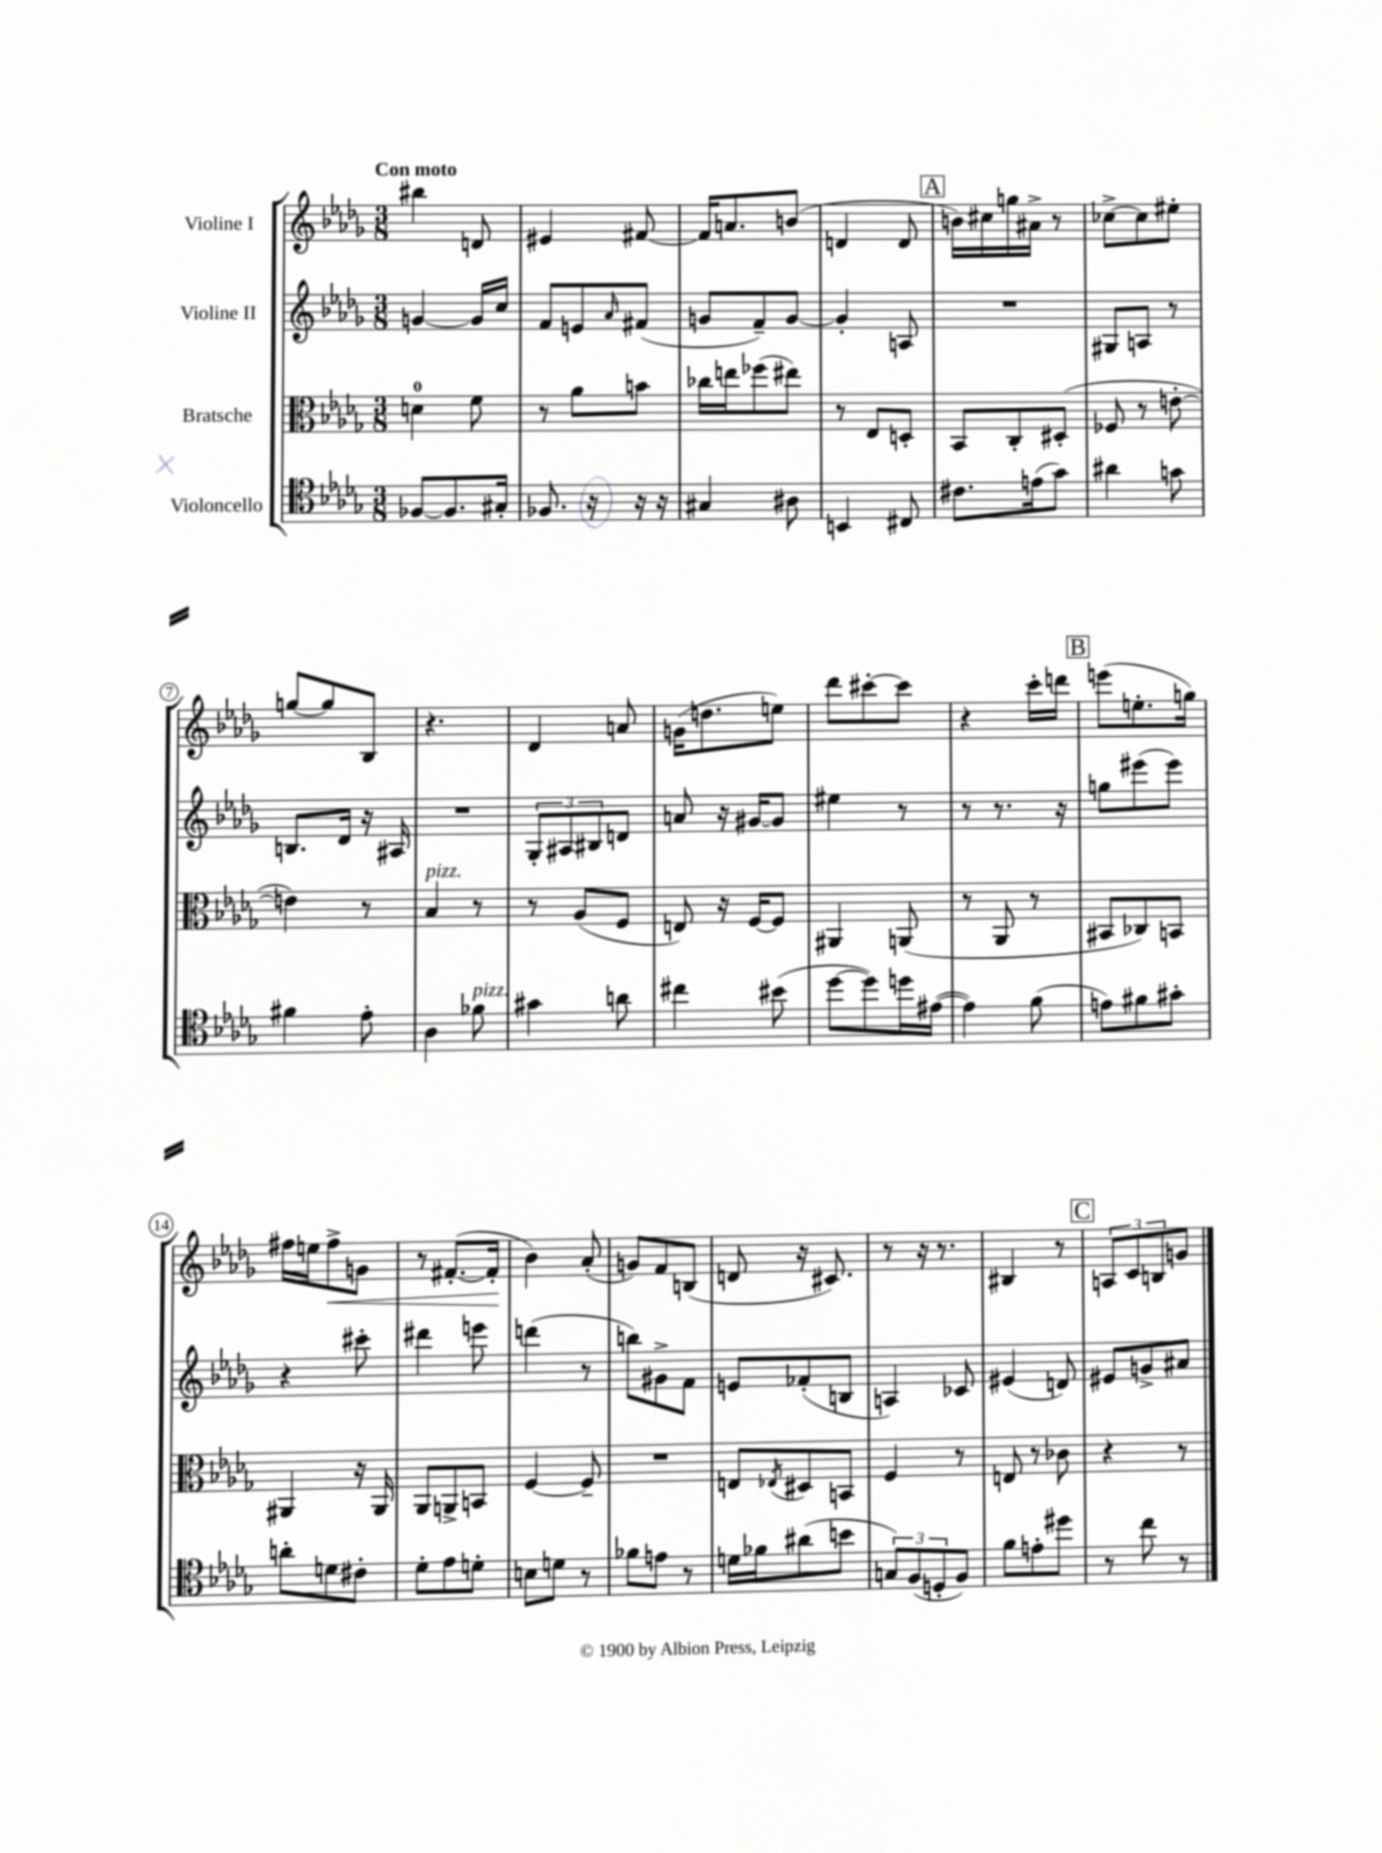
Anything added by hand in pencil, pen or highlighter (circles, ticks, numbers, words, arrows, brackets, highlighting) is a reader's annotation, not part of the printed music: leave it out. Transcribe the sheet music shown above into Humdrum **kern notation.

**kern	**kern	**kern	**kern
*staff4	*staff3	*staff2	*staff1
*clefC4	*clefC3	*clefG2	*clefG2
*k[b-e-a-d-g-]	*k[b-e-a-d-g-]	*k[b-e-a-d-g-]	*k[b-e-a-d-g-]
*M3/8	*M3/8	*M3/8	*M3/8
[8F-	4d	[4g	4bb#
8.F-]	.	.	.
.	8f	16g]	8d
16G#'	.	16cc	.
=	=	=	=
8.F-	8r	8f	4e#
.	8a-	8e	.
16r	.	.	.
.	.	16qqa-	.
16r	8b	(8f#	[8f#
16r	.	.	.
=	=	=	=
4G#	16cc-	8g	16f#]
.	16ee	.	8.a
.	(8ff-	8f~)	.
8A#	8ee#)	[8g	(8b
=	=	=	=
4BB	8r	4g']	4d
.	8E-	.	.
8C#	8D'	8A	8d
=	=	=	=
8.c#	8BB-	4.r	16b)
.	.	.	16cc#
.	8C'	.	16gg
(16e	.	.	16a#^
8g-)	(8D#'	.	8r
=	=	=	=
4a#	8F-	8G#	[8cc-^
.	8r	8A	8cc-]
8g	[8e'	8r	8ee#'
=	=	=	=
4f#	4e])	8.B	[8gg
.	.	.	8gg]
.	.	16d-	.
8e-'	8r	16r	8B-
.	.	16A#	.
=	=	=	=
4A-	4B-	4.r	4.r
8f-	8r	.	.
=	=	=	=
4g#	8r	12G-'	4d-
.	.	12A#	.
.	(8A-	.	.
.	.	12B#	.
8a	8F	8d	8a
=	=	=	=
4cc#	8E)	8a	(16g
.	.	.	8.dd
.	16r	16r	.
.	[16F	[16g#	.
(8b#	8F]	8g#]	8ee)
=	=	=	=
[8dd-	4AA#	4ee#	8ddd-
8dd-])	.	.	[8ccc#'
16dd	(8AA	8r	8ccc#]
([16e#	.	.	.
=	=	=	=
4e#])	8r	8r	4r
.	8AA-	8.r	.
(8f	8r	.	16ccc'
.	.	16r	16ddd
=	=	=	=
8e)	8BB#	8gg	(8eee
8f#	8C-)	(8eee#	8.ee'
8g#'	8BB	8eee#)	.
.	.	.	16gg)
=	=	=	=
8a'	4AA#	4r	16ff#
.	.	.	16ee
8d	.	.	8ff#^
8c#'	16r	8ccc#'	8g
.	16AA#	.	.
=	=	=	=
8d-'	8AA-	4ddd#	8r
8e-	8AA^	.	([8.f#'
8d'	8BB	8eee	.
.	.	.	16f#']
=	=	=	=
8B	[4F	(4ddd	4b-)
8d	.	.	.
8r	8F~]	8r	(8a-'
=	=	=	=
8f-	4.r	8bb)	8g)
8e	.	8g#^	8f
8r	.	8f	(8B
=	=	=	=
16d	8E	8e	8d
16f-	.	.	.
.	8qE-	.	.
(8a#	8D#	(8f-'	16r
.	.	.	8.c#)
8b	8BB	8B	.
=	=	=	=
12G)	4F	4A)	8r
(12F	.	.	.
.	.	.	16r
12D'	.	.	.
.	.	.	8.r
8F)	8r	8c-	.
=	=	=	=
8f	8E	(4e#	4B#
8e'	8r	.	.
8dd#	8c-	8d)	8r
=	=	=	=
8r	4r	8e#	12A
.	.	.	12c
8cc	.	8g^	.
.	.	.	12B
8r	8r	8a#	8g
==	==	==	==
*-	*-	*-	*-
